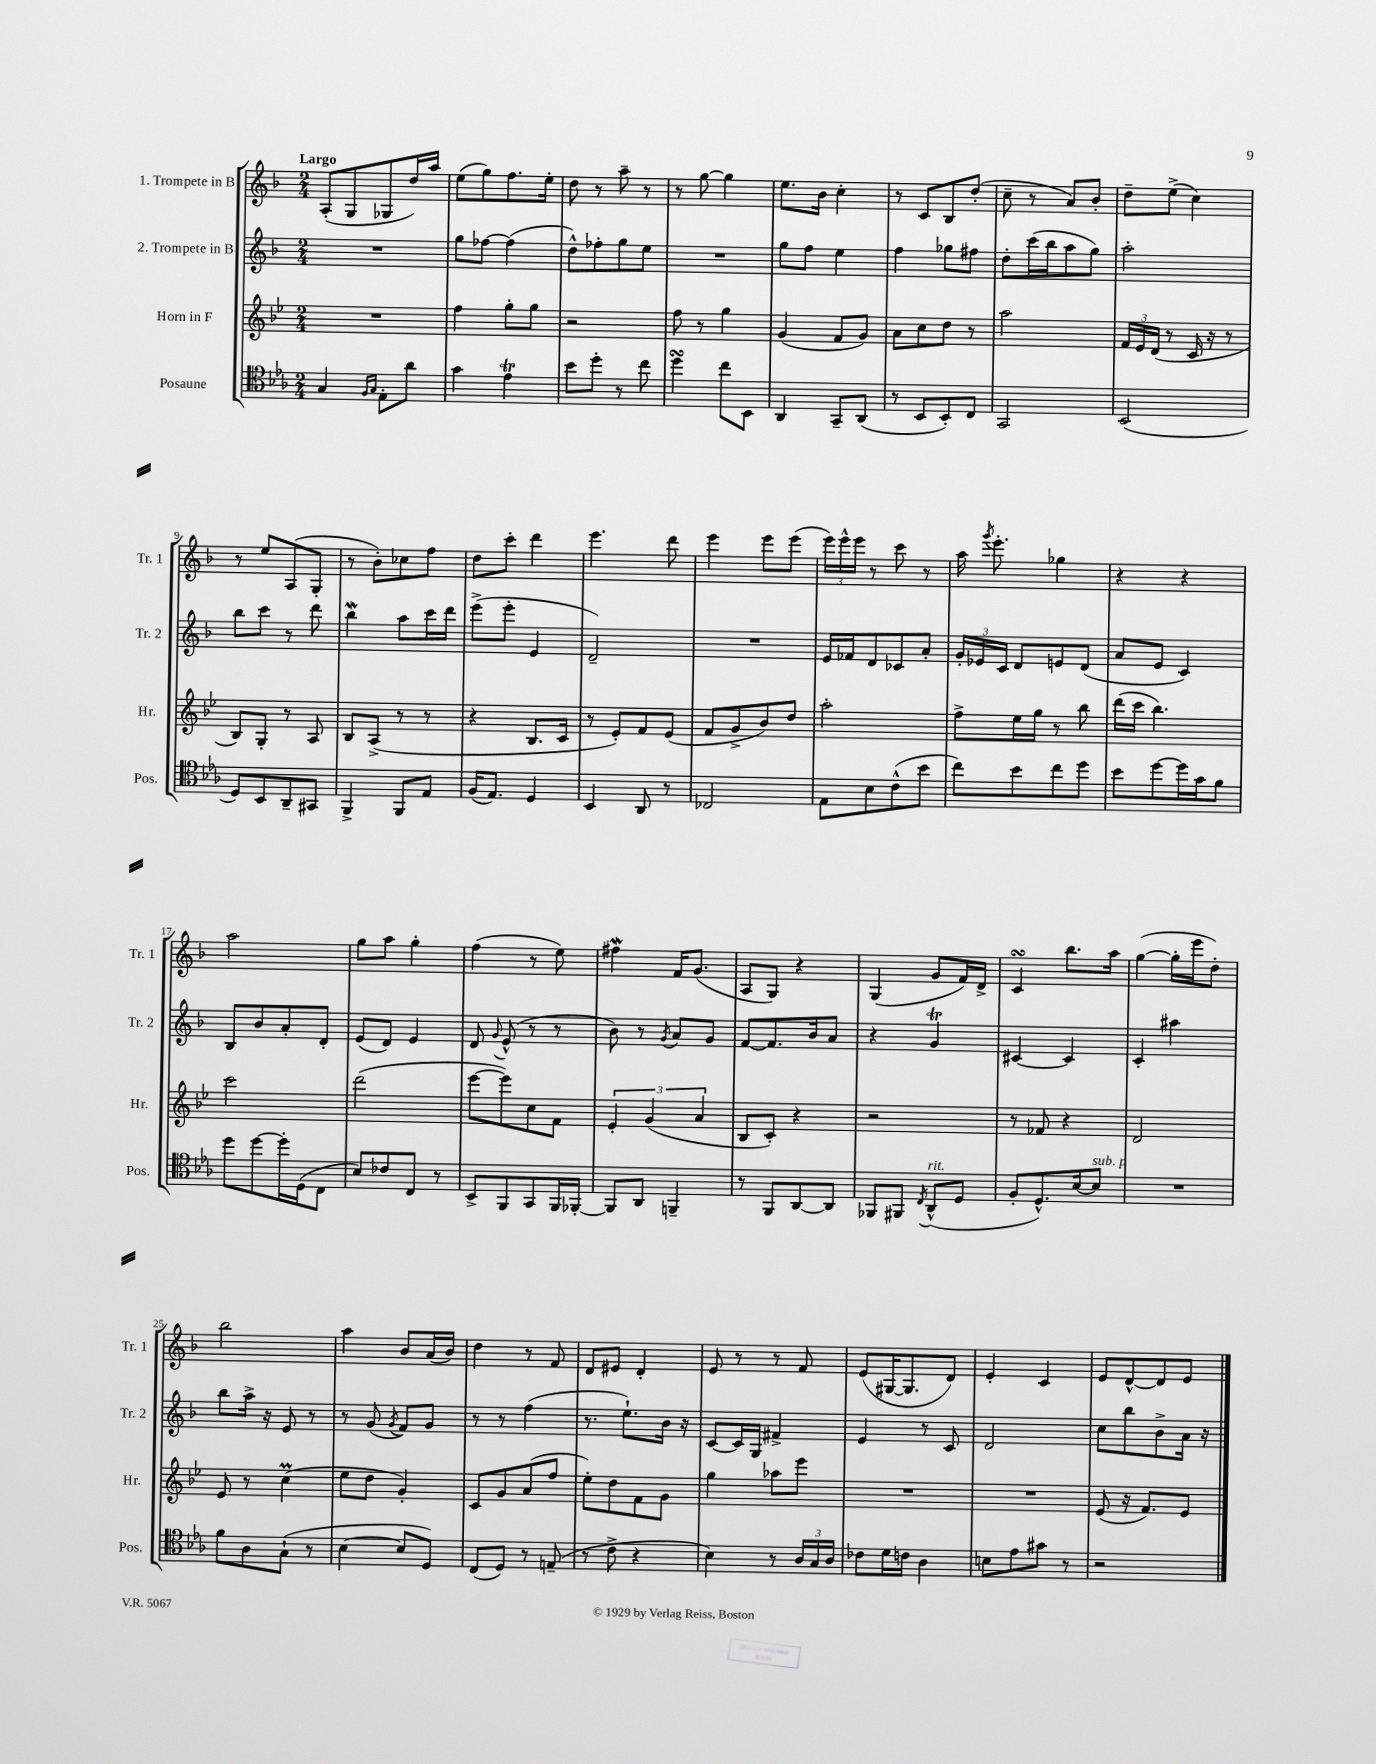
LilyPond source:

<<
\new StaffGroup <<
\new Staff = "s0" \with { instrumentName = "1. Trompete in B" shortInstrumentName = "Tr. 1" } {
    \clef treble \key f \major \numericTimeSignature \time 2/4 \tempo "Largo"
    \autoBeamOff a8[-.( g8 ges8 d''16) a''16] |
    e''8[( g''8) f''8. e''16]-. |
    d''8 r8 a''8-- r8 |
    r8 g''8~ g''4 |
    e''8.[ bes'16] c''4-. |
    r8 c'8[ bes8 d''8]-.( |
    c''8-- r8 a'8[) bes'8]-. |
    d''8[-- e''8]->( c''4) |
    r8 e''8[ a8( g8]-. |
    r8 bes'8[-.) ces''8 f''8] |
    d''8[ c'''8]-. d'''4 |
    e'''4. d'''8 |
    e'''4 e'''8[ e'''8]( |
    \tuplet 3/2 { e'''16[) e'''16-^ e'''16] } r8 c'''8 r8 |
    a''16 \acciaccatura { g'''8 } e'''8.-. ges''4 |
    r4 r4 |
    a''2 |
    g''8[ a''8] g''4-. |
    f''4( r8 e''8) |
    fis''4\mordent f'16[ g'8.]( |
    a8[ g8]) r4 |
    g4( g'8[ f'16) d'16]-> |
    c'4\turn bes''8.[ a''16] |
    g''4~( g''16[-. e'''16 d''8]-.) |
    bes''2 |
    a''4 bes'8[ a'16( bes'16]) |
    d''4 r8 f'8 |
    d'8[ eis'8] d'4-. |
    e'8 r8 r8 f'8 |
    e'8[( gis16~ gis8. d'8]) |
    e'4-. c'4 |
    e'8[ d'8~-^ d'8 e'8] \bar "|." |
}
\new Staff = "s1" \with { instrumentName = "2. Trompete in B" shortInstrumentName = "Tr. 2" } {
    \clef treble \key f \major \numericTimeSignature \time 2/4
    \autoBeamOff R2 |
    g''8[ fes''8]~ fes''4( |
    d''8[-^) fes''8-. g''8 e''8] |
    R2 |
    g''8[ f''8] e''4 |
    f''4 ges''8[ fis''8] |
    d''8[-. c'''16( bes''16 a''8 g''8]) |
    a''2-. |
    bes''8[ c'''8] r8 d'''8 |
    bes''4\mordent a''8[ c'''16 d'''16] |
    e'''8[->( e'''8]-. e'4 |
    d'2--) |
    R2 |
    e'16[ fes'16 d'8 ces'8 a'8]-. |
    \tuplet 3/2 { g'16[-. ees'16 c'16] } d'8[ e'8 d'8]( |
    a'8[ e'8] c'4) |
    bes8[ bes'8 a'8-. d'8]-. |
    e'8[( d'8]) e'4 |
    d'8 \appoggiatura { g'8 } e'8-^( r8 r8 |
    bes'8) r8 \acciaccatura { g'8 } a'8[ g'8] |
    f'8[~ f'8. bes'16 a'8] |
    r4 g'4\trill |
    cis'4~ cis'4 |
    c'4-. ais''4 |
    bes''8[ a''16]-> r16 e'8 r8 |
    r8 g'8( \acciaccatura { g'8 } f'8[) g'8] |
    r8 r8 f''4( |
    r8. e''8.[-!) bes'16] r16 |
    c'8[~ c'16 g16] fis'4-> |
    e'4 r8 c'8 |
    d'2 |
    c''8[ bes''8 bes'8-> a'16] r16 \bar "|." |
}
\new Staff = "s2" \with { instrumentName = "Horn in F" shortInstrumentName = "Hr." } {
    \clef treble \key bes \major \numericTimeSignature \time 2/4
    \autoBeamOff R2 |
    f''4 g''8[-. g''8] |
    r2 |
    f''8 r8 g''4 |
    g'4( f'8[ g'8]) |
    a'8[ c''8 d''8] r8 |
    a''2 |
    \tuplet 3/2 { f'16[ ees'16 d'16]( } r8 c'16 r16 r8 |
    bes8[) g8]-. r8 a8 |
    bes8[ a8]->( r8 r8 |
    r4 bes8.[ c'16] |
    r8 ees'8[-.) f'8 ees'8]( |
    f'8[ g'8-> bes'8) d''8] |
    a''2-. |
    f''8[-> ees''16 g''16] r8 bes''8 |
    d'''16[( c'''16] bes''4.) |
    c'''2 |
    d'''2( |
    ees'''8[~ ees'''8) c''8 f'8] |
    \tuplet 3/2 { ees'4-. g'4( a'4 } |
    bes8[ c'8]-.) r4 |
    r2 |
    r8 fes'8 r4 |
    d'2 |
    ees'8 r8 c''4\prall( |
    ees''8[ d''8] g'4-.) |
    c'8[ g'8 a'8( f''8] |
    ees''8[-.) d''8 f'8 g'8] |
    g''4 aes''8[ ees'''8] |
    R2 |
    R2 |
    ees'8( r16 f'8.[) ees'8] \bar "|." |
}
\new Staff = "s3" \with { instrumentName = "Posaune" shortInstrumentName = "Pos." } {
    \clef tenor \key ees \major \numericTimeSignature \time 2/4
    \autoBeamOff g4 \grace { f16[ g16] } ees8[-. aes'8] |
    g'4 ees'4\trill |
    bes'8[ d''8]-. r8 c''8 |
    d''4\turn c''8[ bes,8] |
    aes,4 g,8[-- aes,8]( |
    r8 bes,8[ bes,8-.) c8] |
    g,2 |
    bes,2( |
    d8[) bes,8 aes,8-- gis,8] |
    f,4-> f,8[ ees8] |
    f16[( ees8.]) d4 |
    bes,4 aes,8 r8 |
    ces2 |
    ees8[ bes8 c'8-^( bes'8] |
    c''8[) bes'8 c''8 d''8] |
    bes'8[ d''8~ d''16 g'16 f'8] |
    d''8[ d''8~ d''16-. d16( c8] |
    bes8[) ces'8 c8] r8 |
    bes,8[-> f,8 g,8 f,16 fes,16]~-. |
    fes,8[ aes,8] f,4-- |
    r8 f,8[ aes,8~ aes,8] |
    fes,8[ fis,8] \acciaccatura { c8 } aes,8[-^^\markup { \italic "rit." }( d8] |
    f8[-. d8.-^) bes16~ bes8]^\markup { \italic "sub. p" } |
    R2 |
    f'8[ aes8 g8]-!( r8 |
    bes4~ bes8[ d8]) |
    c8[( d8]) r8 e8--( |
    r8 c'8-> r4 |
    bes4) r8 \tuplet 3/2 { aes16[ g16 aes16] } |
    ces'8[ d'16 c'16] aes4 |
    b8[ ees'8 gis'8] r8 |
    r2 \bar "|." |
}
>>
>>
